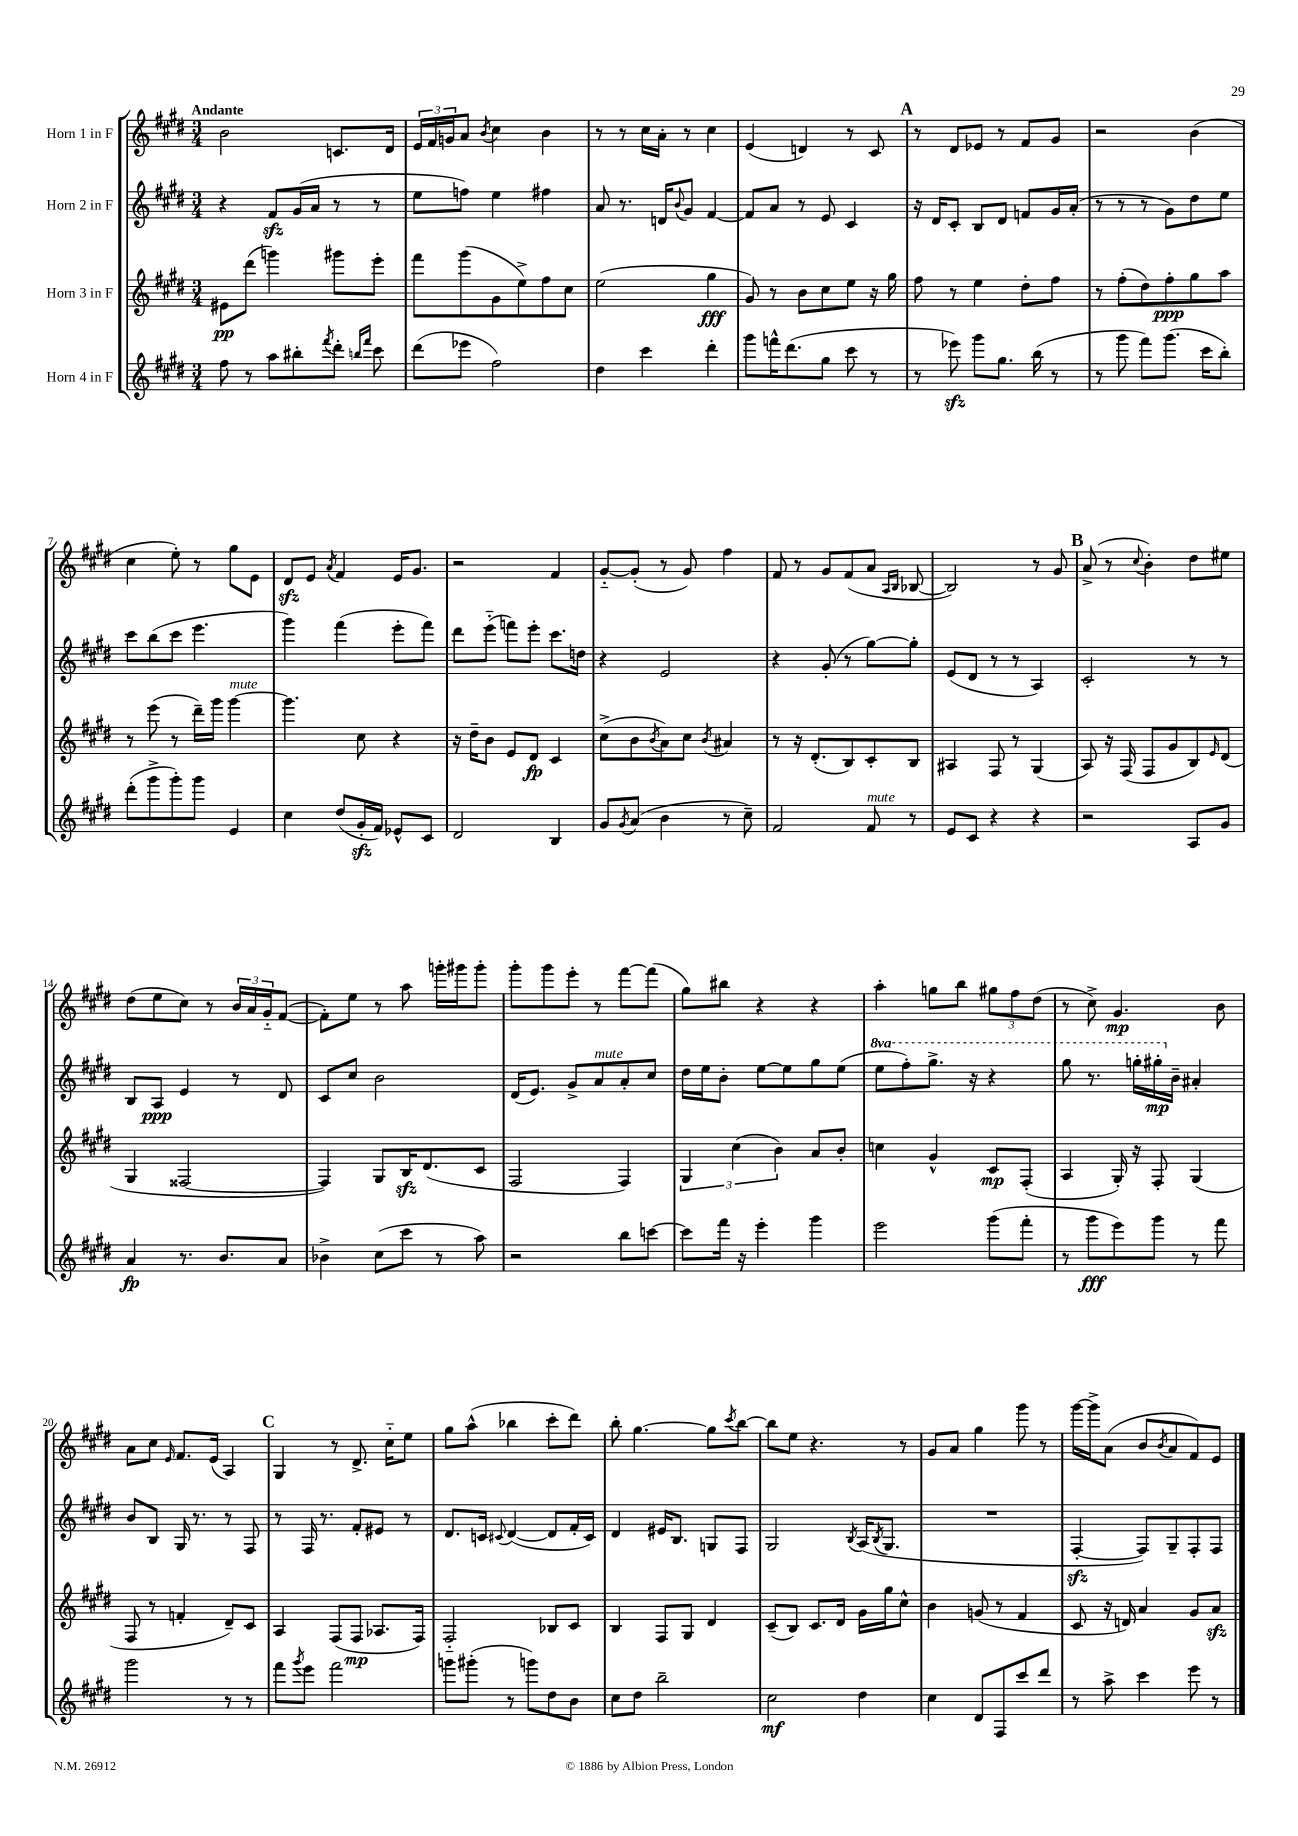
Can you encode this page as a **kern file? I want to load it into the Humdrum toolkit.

**kern	**dynam	**kern	**dynam	**kern	**dynam	**kern	**dynam
*part4	*part4	*part3	*part3	*part2	*part2	*part1	*part1
*staff4	*staff4	*staff3	*staff3	*staff2	*staff2	*staff1	*staff1
*I"Horn 4 in F	*	*I"Horn 3 in F	*	*I"Horn 2 in F	*	*I"Horn 1 in F	*
*clefG2	*	*clefG2	*	*clefG2	*	*clefG2	*
*k[f#c#g#d#]	*	*k[f#c#g#d#]	*	*k[f#c#g#d#]	*	*k[f#c#g#d#]	*
*M3/4	*	*M3/4	*	*M3/4	*	*M3/4	*
=1	=1	=1	=1	=1	=1	=1	=1
!	!	!	!	!	!	!LO:TX:a:B:t=Andante	!
8ff#\	.	8e#X\L	pp	4r	.	2b\	.
8r	.	(8ddd#\J	.	.	.	.	.
8aa\L	.	4gggn\)	.	8f#zz/L	.	.	.
8bb#X'\	.	.	.	(16g#/L	.	.	.
.	.	.	.	16a/JJ	.	.	.
8qfff#/	.	.	.	.	.	.	.
8ddd#'\J	.	8ggg#X\L	.	8r	.	8.cn/L	.
16qqbbn/LL	.	.	.	.	.	.	.
16qqfff#/JJ	.	.	.	.	.	.	.
8ccc#\	.	8eee'\J	.	8r	.	.	.
.	.	.	.	.	.	16d#/Jk	.
=2	=2	=2	=2	=2	=2	=2	=2
(8ddd#\L	.	8fff#\L	.	8ee\L	.	24e/LL	.
.	.	.	.	.	.	24f#/	.
.	.	.	.	.	.	24gn/J	.
8eee-X\J	.	(8ggg#\	.	8ffn\J)	.	8a/J	.
.	.	.	.	.	.	8qb/	.
2ff#\)	.	8g#\	.	4ee\	.	4cc#\	.
.	.	8ee^\)	.	.	.	.	.
.	.	8ff#\	.	4ff#X\	.	4b\	.
.	.	8cc#\J	.	.	.	.	.
=3	=3	=3	=3	=3	=3	=3	=3
4dd#\	.	(2ee\	.	8a/	.	8r	.
.	.	.	.	8.r	.	8r	.
4ccc#\	.	.	.	.	.	16cc#\LL	.
.	.	.	.	16dn/KL	.	16a'\JJ	.
.	.	.	.	8qqb/	.	.	.
.	.	.	.	8g#/J	.	8r	.
4ddd#'\	.	4gg#\	fff	[4f#/	.	4cc#\	.
=4	=4	=4	=4	=4	=4	=4	=4
8ggg#\L	.	8g#/)	.	8f#/L]	.	(4e/	.
16fffn^^\K	.	8r	.	8a/J	.	.	.
(8.ddd#\	.	.	.	.	.	.	.
.	.	8b\L	.	8r	.	4dn/)	.
8gg#\J	.	8cc#\	.	8e/	.	.	.
8ccc#\	.	8ee\J	.	4c#/	.	8r	.
8r	.	16r	.	.	.	8c#/	.
.	.	16gg#\	.	.	.	.	.
!!LO:REH:place=s1:t=A
=5	=5	=5	=5	=5	=5	=5	=5
8r	.	8ff#\	.	16r	.	8r	.
.	.	.	.	16d#/KL	.	.	.
8eee-Xzz\)	.	8r	.	8c#'/J	.	8d#/L	.
8ggg#\L	.	4ee\	.	8B/L	.	8e-X/J	.
8.gg#\J	.	.	.	8d#/J	.	8r	.
.	.	8dd#'\L	.	8fn/L	.	8f#/L	.
(16bb\	.	.	.	.	.	.	.
8r	.	8ff#\J	.	16g#/L	.	8g#/J	.
.	.	.	.	(16a'/JJ	.	.	.
=6	=6	=6	=6	=6	=6	=6	=6
8r	.	8r	.	8r	.	2r	.
8ggg#\	.	(8ff#'\L	.	8r	.	.	.
8fff#\L)	.	8dd#\)	.	8r	.	.	.
(8.ggg#\J	.	8ff#'\	ppp	8g#\L)	.	.	.
.	.	8gg#\	.	8dd#\	.	(4b\	.
16ccc#\KL	.	.	.	.	.	.	.
8bb'\J)	.	8aa\J	.	8ee\J	.	.	.
!!LO:LB:g=z
=7	=7	=7	=7	=7	=7	=7	=7
(8ddd#'\L	.	8r	.	8ccc#\L	.	4cc#\	.
8ggg#^\	.	(8eee\	.	(8bb\	.	.	.
8ggg#'\)	.	8r	.	8ccc#\J	.	8ee'\)	.
8ggg#\J	.	16ddd#~\LL)	.	4.eee\	.	8r	.
.	.	16ggg#\JJ	.	.	.	.	.
!	!	!LO:TX:a:i:t=mute	!	!	!	!	!
4e/	.	[4ggg#\	.	.	.	8gg#\L	.
.	.	.	.	.	.	8e\J	.
=8	=8	=8	=8	=8	=8	=8	=8
4cc#\	.	4.ggg#\]	.	4ggg#\)	.	8d#zz/L	.
.	.	.	.	.	.	8e/J	.
.	.	.	.	.	.	8qa/	.
(8dd#/L	.	.	.	(4fff#\	.	4f#/	.
16g#zz'/L	.	8cc#\	.	.	.	.	.
16f#/JJ)	.	.	.	.	.	.	.
8e-X^^/L	.	4r	.	8eee'\L	.	16e/KL	.
.	.	.	.	.	.	8.g#/J	.
8c#/J	.	.	.	8fff#\J)	.	.	.
=9	=9	=9	=9	=9	=9	=9	=9
2d#/	.	16r	.	8ddd#\L	.	2r	.
.	.	16dd#~\KL	.	.	.	.	.
.	.	8b\J	.	(8eee\J	.	.	.
.	.	8e/L	.	8fffn\L)	.	.	.
.	.	8d#/J	fp	8eee'\J	.	.	.
4B/	.	4c#/	.	8.ccc#\L	.	4f#/	.
.	.	.	.	16ddn\Jk	.	.	.
=10	=10	=10	=10	=10	=10	=10	=10
8g#/L	.	(8cc#^\L	.	4r	.	[8g#/L	.
8qg#/	.	.	.	.	.	.	.
(8a/J	.	8b\	.	.	.	(8g#'/J]	.
.	.	8qb/	.	.	.	.	.
4b\	.	8a\)	.	2e/	.	8r	.
.	.	8cc#\J	.	.	.	8g#/)	.
.	.	8qb/	.	.	.	.	.
8r	.	4a#X/	.	.	.	4ff#\	.
8cc#~\)	.	.	.	.	.	.	.
=11	=11	=11	=11	=11	=11	=11	=11
2f#/	.	8r	.	4r	.	8f#/	.
.	.	16r	.	.	.	8r	.
.	.	(8.d#'/L	.	.	.	.	.
.	.	.	.	(8g#'/	.	8g#/L	.
.	.	8B/)	.	8r	.	(8f#/	.
!LO:TX:a:i:t=mute	!	!	!	!	!	!	!
8f#/	.	8c#'/	.	[8gg#\L)	.	8a/J	.
.	.	.	.	.	.	16qqA/LL	.
.	.	.	.	.	.	16qqB/JJ	.
8r	.	8B/J	.	8gg#'\J]	.	[8B-X/	.
=12	=12	=12	=12	=12	=12	=12	=12
8e/L	.	4A#X/	.	(8e/L	.	2B-/])	.
8c#/J	.	.	.	8d#/J	.	.	.
4r	.	8F#/	.	8r	.	.	.
.	.	8r	.	8r	.	.	.
4r	.	(4G#/	.	4A/)	.	8r	.
.	.	.	.	.	.	8g#/	.
!!LO:REH:place=s1:t=B
=13	=13	=13	=13	=13	=13	=13	=13
2r	.	8A/)	.	2c#'/	.	(8a^/	.
.	.	16r	.	.	.	8r	.
.	.	(16F#/	.	.	.	.	.
.	.	.	.	.	.	8qqcc#/	.
.	.	8F#/L	.	.	.	4b'\)	.
.	.	8g#/	.	.	.	.	.
8A/L	.	8B/)	.	8r	.	8dd#\L	.
.	.	16qqe/	.	.	.	.	.
8g#/J	.	(8d#/J	.	8r	.	8ee#X\J	.
!!LO:LB:g=z
=14	=14	=14	=14	=14	=14	=14	=14
4a/	fp	4G#/	.	8B/L	.	(8dd#\L	.
.	.	.	.	8A/J	ppp	8ee\	.
8.r	.	[2F##X/	.	4e/	.	8cc#\J)	.
.	.	.	.	.	.	8r	.
8.b/L	.	.	.	.	.	.	.
.	.	.	.	8r	.	24b/LL	.
.	.	.	.	.	.	24a/	.
.	.	.	.	.	.	24g#/J	.
8a/J	.	.	.	8d#/	.	([8f#/J	.
=15	=15	=15	=15	=15	=15	=15	=15
4b-X^\	.	4F##/])	.	8c#/L	.	8f#'\L])	.
.	.	.	.	8cc#/J	.	8ee\J	.
(8cc#\L	.	8G#/L	.	2b\	.	8r	.
8ccc#\J	.	16Bzz/K	.	.	.	8aa\	.
.	.	(8.d#/	.	.	.	.	.
8r	.	.	.	.	.	16gggn'\LL	.
.	.	.	.	.	.	16ggg#X\J	.
8aa\)	.	8c#/J	.	.	.	8ggg#'\J	.
=16	=16	=16	=16	=16	=16	=16	=16
2r	.	2F#/	.	(16d#/KL	.	8ggg#'\L	.
.	.	.	.	8.e/J)	.	.	.
.	.	.	.	.	.	8ggg#\	.
.	.	.	.	8g#^/L	.	8eee'\J	.
!	!	!	!	!LO:TX:a:i:t=mute	!	!	!
.	.	.	.	8a/	.	8r	.
8bb\L	.	4F#/)	.	8a'/	.	[8fff#\L	.
[8cccn\J	.	.	.	8cc#/J	.	(8fff#\J]	.
=17	=17	=17	=17	=17	=17	=17	=17
8ccc\L]	.	6G#/	.	16dd#\LL	.	8gg#\L)	.
.	.	.	.	16ee\J	.	.	.
16fff#\Jk	.	.	.	8b'\J	.	8bb#X\J	.
.	.	(6cc#\	.	.	.	.	.
16r	.	.	.	.	.	.	.
4eee'\	.	.	.	[8ee\L	.	4r	.
.	.	6b\)	.	.	.	.	.
.	.	.	.	8ee\]	.	.	.
4ggg#\	.	8a/L	.	8gg#\	.	4r	.
.	.	8b'/J	.	(8ee\J	.	.	.
=18	=18	=18	=18	=18	=18	=18	=18
*	*	*	*	*8va	*	*	*
2eee\	.	4ccn\	.	8eee\L	.	4aa'\	.
.	.	.	.	8fff#'\)	.	.	.
.	.	4g#^^/	.	8.ggg#^\J	.	8ggn\L	.
.	.	.	.	.	.	8bb\J	.
.	.	.	.	16r	.	.	.
(8ggg#\L	.	8c#/L	mp	4r	.	12gg#X\L	.
.	.	.	.	.	.	12ff#\	.
8fff#'\J	.	(8F#'/J	.	.	.	.	.
.	.	.	.	.	.	(12dd#\J	.
=19	=19	=19	=19	=19	=19	=19	=19
8r	.	4A/	.	8ggg#\	.	8r	.
8ggg#\L	fff	.	.	8.r	.	8cc#^\)	.
8eee\)	.	16G#'/)	.	.	.	4.g#/	mp
.	.	16r	.	16gggn'\LL	.	.	.
8ggg#\J	.	8F#'/	.	16ggg#X'\	mp	.	.
*	*	*	*	*X8va	*	*	*
.	.	.	.	16b~\JJ	.	.	.
8r	.	(4G#/	.	4a#X'/	.	.	.
8fff#\	.	.	.	.	.	8b\	.
!!LO:LB:g=z
=20	=20	=20	=20	=20	=20	=20	=20
2ggg#\	.	8F#/	.	8b/L	.	8a\L	.
.	.	8r	.	8B/J	.	8cc#\J	.
.	.	.	.	.	.	16qqe/	.
.	.	4fn'/	.	16G#/	.	8.f#/L	.
.	.	.	.	8.r	.	.	.
.	.	.	.	.	.	(16e/Jk	.
8r	.	8d#~/L)	.	8r	.	4A/)	.
8r	.	8c#/J	.	8F#/	.	.	.
!!LO:REH:place=s1:t=C
=21	=21	=21	=21	=21	=21	=21	=21
8fff#\L	.	4A/	.	8r	.	4G#/	.
8qggg#/	.	.	.	.	.	.	.
8eee\J	.	.	.	16F#/	.	.	.
.	.	.	.	8.r	.	.	.
2fff#\	.	(8F#/L	.	.	.	8r	.
.	.	8F#/J	mp	8f#'/L	.	8.d#^/	.
.	.	8.A-X/L	.	8e#X/J	.	.	.
.	.	.	.	.	.	16cc#\KL	.
.	.	.	.	8r	.	8ee\J	.
.	.	16F#/Jk)	.	.	.	.	.
=22	=22	=22	=22	=22	=22	=22	=22
8gggn\L	.	2F#/	.	8.d#/L	.	8gg#\L	.
(8ggg#X'\J	.	.	.	.	.	(8aa^^\J	.
.	.	.	.	16cn/Jk	.	.	.
.	.	.	.	8qqc#X/	.	.	.
8r	.	.	.	([4d#/	.	4bb-X\	.
8gggn\L)	.	.	.	.	.	.	.
8dd#\	.	8B-X/L	.	8d#/L]	.	8ccc#'\L	.
8b\J	.	8c#/J	.	16f#'/L	.	8ddd#\J)	.
.	.	.	.	16c#/JJ)	.	.	.
=23	=23	=23	=23	=23	=23	=23	=23
8cc#\L	.	4B/	.	4d#/	.	8bb'\	.
8dd#\J	.	.	.	.	.	[4.gg#\	.
2bb~\	.	8F#/L	.	16e#X/KL	.	.	.
.	.	.	.	8.B/J	.	.	.
.	.	8G#/J	.	.	.	.	.
.	.	4d#/	.	8Gn/L	.	8gg#\L]	.
.	.	.	.	.	.	8qccc#/	.
.	.	.	.	8F#/J	.	[8bb\J	.
=24	=24	=24	=24	=24	=24	=24	=24
2cc#\	mf	(8c#~/L	.	2G#/	.	8bb\L]	.
.	.	8B/J)	.	.	.	8ee\J	.
.	.	8.c#/L	.	.	.	4.r	.
.	.	16d#/Jk	.	.	.	.	.
.	.	.	.	8qB/	.	.	.
4dd#\	.	16g#\LL	.	(16A/KL	.	.	.
.	.	.	.	8qB/	.	.	.
.	.	16gg#\J	.	8.G#/J	.	.	.
.	.	8cc#^^\J	.	.	.	8r	.
=25	=25	=25	=25	=25	=25	=25	=25
4cc#\	.	4b\	.	2.r	.	8g#/L	.
.	.	.	.	.	.	8a/J	.
8d#/L	.	(8gn/	.	.	.	4gg#\	.
8F#/	.	8r	.	.	.	.	.
8ccc#/	.	4f#/	.	.	.	8ggg#\	.
8ddd#/J	.	.	.	.	.	8r	.
=26	=26	=26	=26	=26	=26	=26	=26
8r	.	8c#/	.	[4F#zz'/	.	[16ggg#\LL	.
.	.	.	.	.	.	16ggg#^\J]	.
8aa^\	.	16r	.	.	.	(8a\J	.
.	.	16dn/)	.	.	.	.	.
4ccc#\	.	4a/	.	8F#/L])	.	8b/L	.
.	.	.	.	.	.	8qb/	.
.	.	.	.	8G#~/	.	8a/	.
8eee\	.	8g#/L	.	8F#'/	.	8f#/)	.
8r	.	8azz/J	.	8F#/J	.	8e/J	.
==	==	==	==	==	==	==	==
*-	*-	*-	*-	*-	*-	*-	*-
